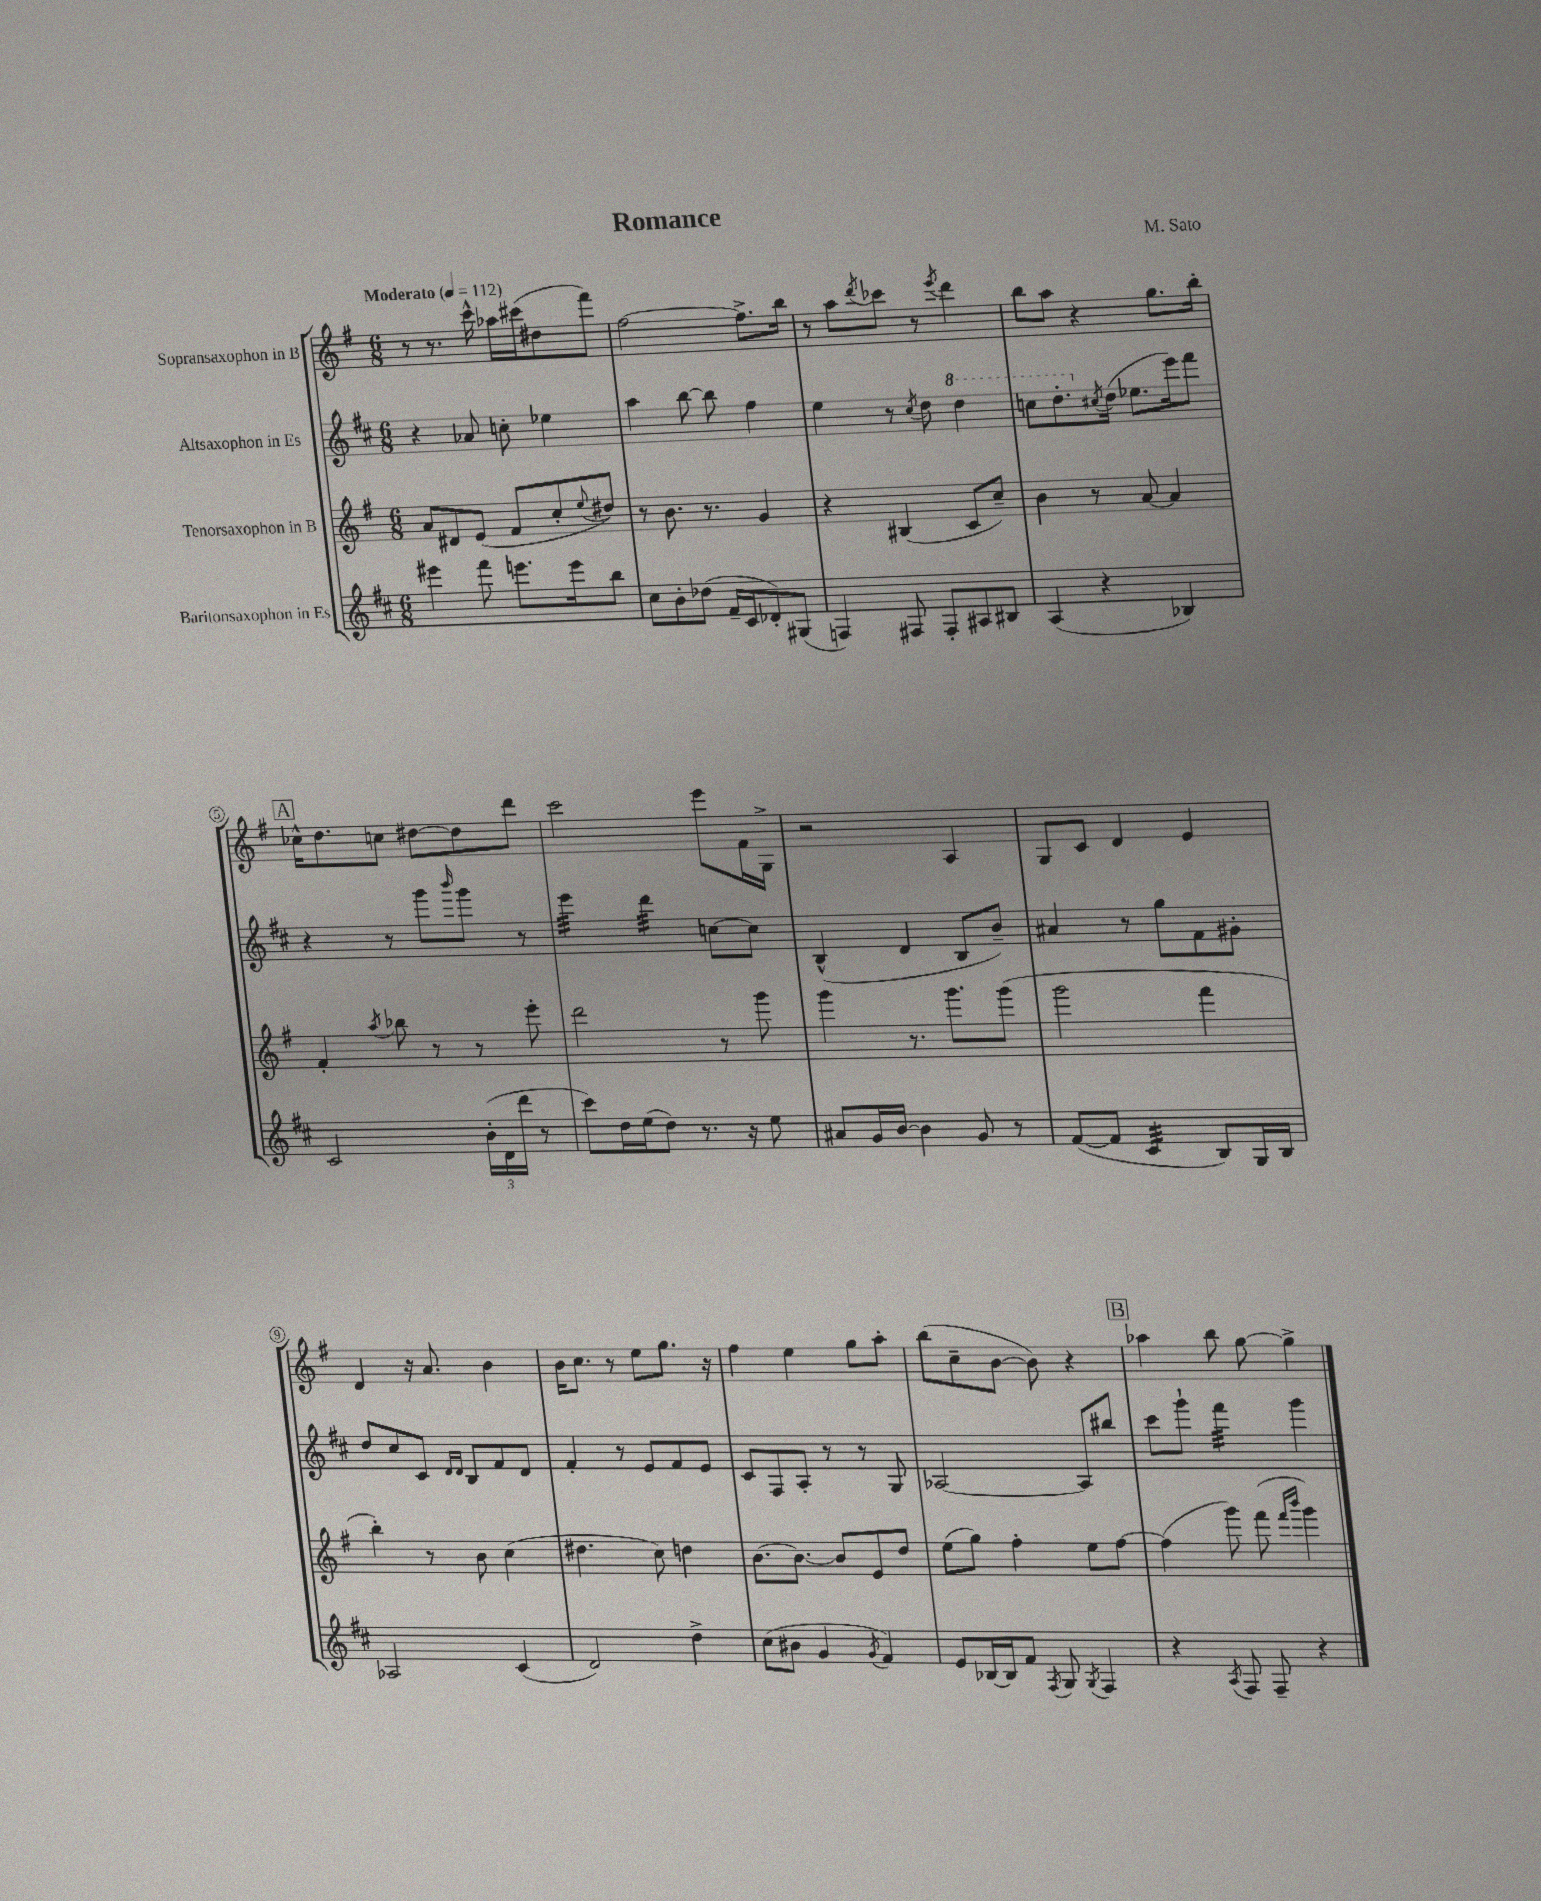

**kern	**kern	**kern	**kern
*staff4	*staff3	*staff2	*staff1
*clefG2	*clefG2	*clefG2	*clefG2
*k[f#c#]	*k[f#]	*k[f#c#]	*k[f#]
*M6/8	*M6/8	*M6/8	*M6/8
*MM112	*MM112	*MM112	*MM112
4eee#\	8a/L	4r	8r
.	8d#/	.	8.r
8fff#\	(8e/J	8a-/	.
.	.	.	16ccc^^\
8.eee\L	8f#/L	8cc'\	16aa-\LL
.	.	.	(16ccc#\J
.	8cc'/	4ee-\	8dd#\
16eee\k	.	.	.
.	8qqee/	.	.
8bb\J	8dd#/J)	.	8fff#\J)
=	=	=	=
8cc#\L	8r	4aa\	[2ff#\
8b'\	8.b\	.	.
(8dd-\J	.	[8bb\	.
.	8.r	.	.
16f#~/LL	.	8bb\]	.
16c#/J	.	.	.
8d-'/)	4g/	4ff#\	8.ff#^\]L
(8G#/J	.	.	.
.	.	.	16bb\Jk
=	=	=	=
4F/)	4r	4ee\	8r
.	.	.	8aa\L
.	.	.	8qddd/
8F#/	(4B#/	8r	8ccc-\J
.	.	8qcc#/	.
8F#'/L	.	8dd\	8r
.	.	.	8qeee/
8A#/	8c/L	4ddd\	4ddd\
8B#/J	8cc~/J)	.	.
=	=	=	=
(4A/	4b\	8ccc\L	8bb\L
.	.	8.ddd'\	8aa\J
4r	8r	.	4r
.	.	8qcc#/	.
.	.	(16dd\Jk	.
.	[8a/	8.ee-\L	.
4B-/)	4a/]	.	8.gg\L
.	.	16eee\k)	.
.	.	8fff#\J	.
.	.	.	16bb'\Jk
=	=	=	=
2c#/	4f#'/	4r	16cc-^^\LK
.	.	.	8.dd\
.	8qaa/	.	.
.	8bb-\	8r	8cc\J
.	8r	8ggg\L	[8dd#\L
.	.	16qqbbb/	.
(24b'\LL	8r	8ggg\J	8dd#\]
24d\	.	.	.
24ddd\JJ	.	.	.
8r	8eee'\	8r	8ddd\J
=	=	=	=
8ccc#\L)	2ddd\	4eee\	2ccc\
16dd\L	.	.	.
(16ee\J	.	.	.
8dd\J)	.	4ddd\	.
8.r	.	.	.
.	8r	[8cc\L	8eee\L
16r	.	.	.
8ee\	8ggg\	8cc\]J	16f#\L
.	.	.	16G^\JJ
=	=	=	=
8a#/L	4ggg\	(4B^^/	2r
16g/L	.	.	.
[16b/JJ	.	.	.
4b\]	8.r	4d/	.
.	8.ggg\L	.	.
8g/	.	8B/L	4A/
8r	(8ggg\J	8b~/J)	.
=	=	=	=
([8f#/L	2ggg\	4a#/	8G/L
8f#/]J	.	.	8c/J
4c#/	.	8r	4d/
.	.	8gg\L	.
8B/L)	4fff#\	8f#\	4e/
16G/L	.	8g#'\J	.
16B/JJ	.	.	.
=	=	=	=
2A-/	4bb'\)	8dd/L	4d/
.	.	8cc#/	.
.	8r	8c#/J	16r
.	.	.	8.a/
.	.	16qqd/LL	.
.	.	16qqd/JJ	.
.	8b\	8B/L	.
(4c#/	(4cc\	8f#/	4b\
.	.	8d/J	.
=	=	=	=
2d/)	4.dd#\	4f#'/	16b\LK
.	.	.	8.cc\J
.	.	8r	8r
.	8cc\)	8e/L	8ee\L
4dd^\	4dd\	8f#/	8.gg\J
.	.	8e/J	.
.	.	.	16r
=	=	=	=
(8cc#\L	[8.b\L	8c#/L	4ff#\
8b#\J	.	8F#/	.
.	8.b\_J	.	.
4g/	.	8A'/J	4ee\
.	8b/]L	8r	.
8qg/	.	.	.
4f#/)	8e/	8r	8gg\L
.	8dd/J	8G/	8aa'\J
=	=	=	=
8e/L	(8ee\L	[2A-/	(8bb\L
[16B-/L	8gg\J)	.	8cc~\
16B-/]J	.	.	.
8f#/J	4ff#'\	.	[8b\J
8qF#/	.	.	.
8G/	.	.	8b\])
8qG/	.	.	.
4F#/	8ee\L	8A-/]L	4r
.	[8ff#\J	8bb#/J	.
=	=	=	=
4r	(4ff#\]	8ccc#\L	4aa-\
.	.	8ggg`\J	.
8qA/	.	.	.
8F#/	8ggg\)	4fff#\	8bb\
8F#~/	(8fff#\	.	[8gg\
.	16qqfff#/LL	.	.
.	16qqbbb/JJ	.	.
4r	4ggg\)	4ggg\	4gg^\]
==	==	==	==
*-	*-	*-	*-
